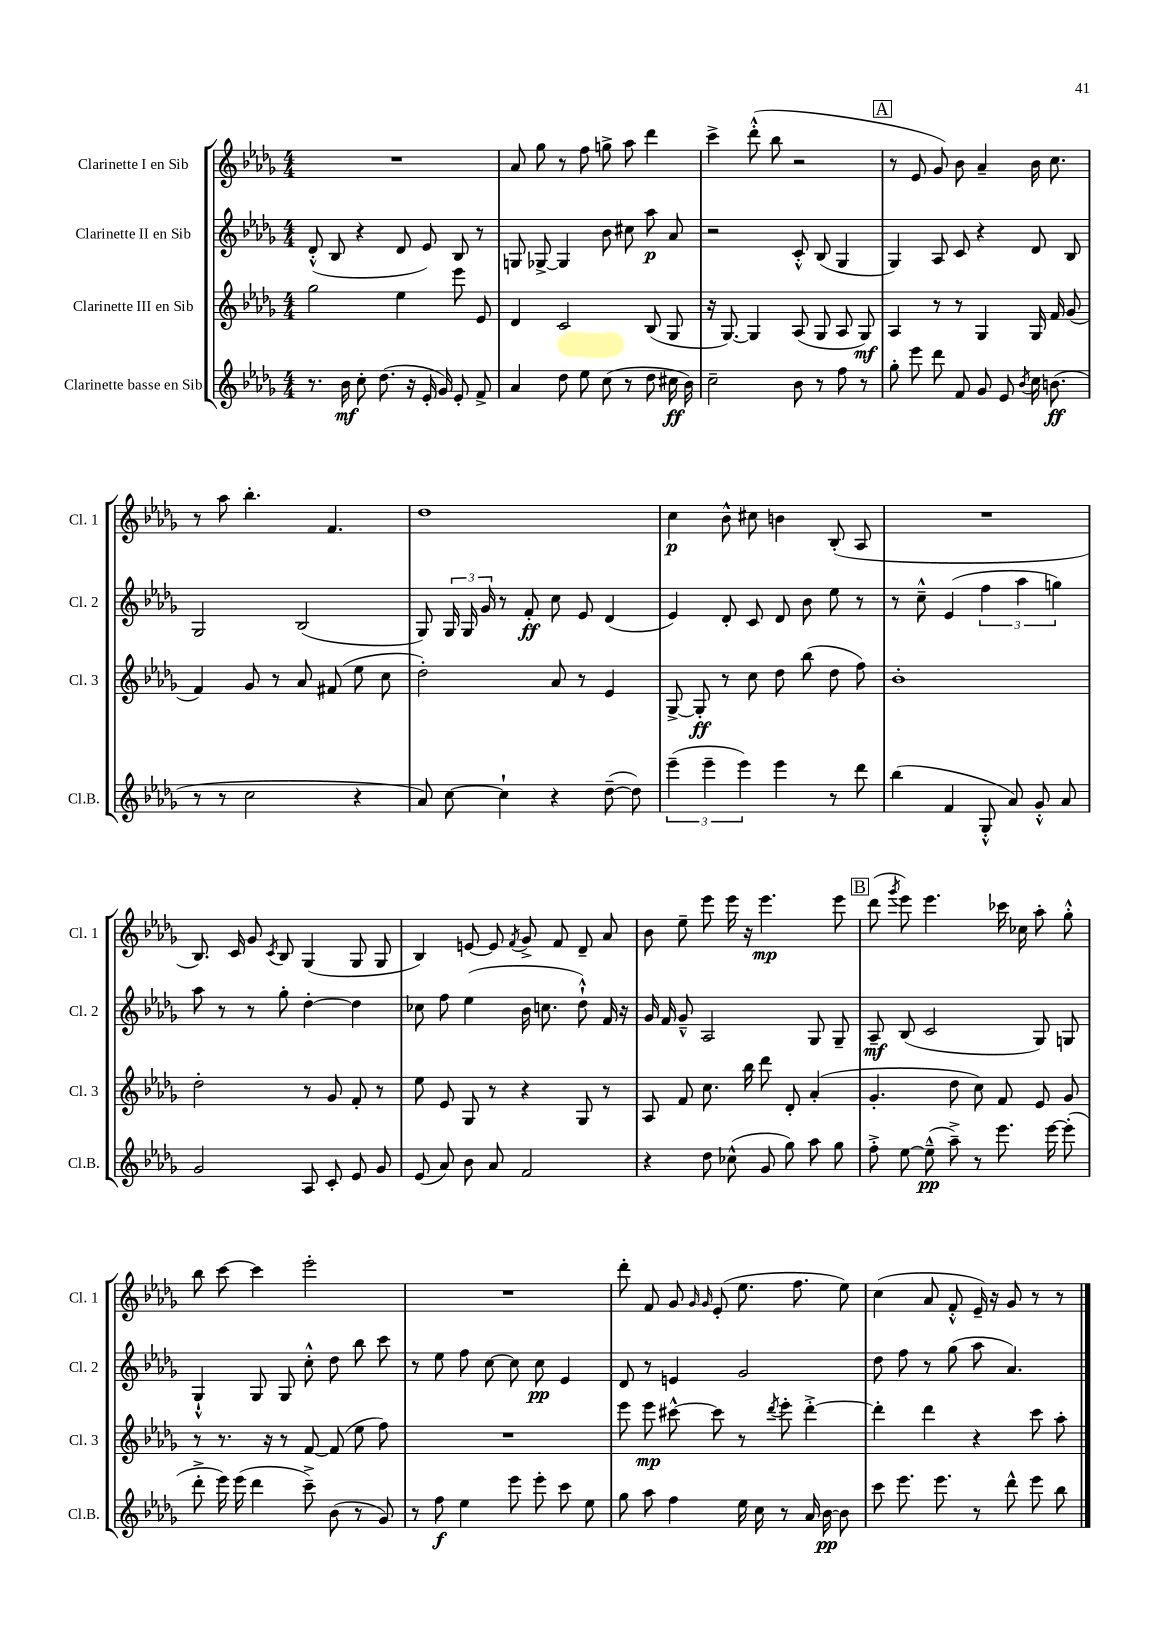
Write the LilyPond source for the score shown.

<<
\new StaffGroup <<
\new Staff = "s0" \with { instrumentName = "Clarinette I en Sib" shortInstrumentName = "Cl. 1" } {
    \clef treble \key des \major \numericTimeSignature \time 4/4
    \autoBeamOff R1 |
    aes'8 ges''8 r8 f''8 g''8-> aes''8 des'''4 |
    c'''4-> des'''8-.-^( bes''8 r2 |
    \mark \markup { \box "A" } r8 ees'8 ges'8) bes'8 aes'4-- bes'16 c''8. |
    r8 aes''8 bes''4.-. f'4. |
    des''1 |
    c''4\p bes'8-^ cis''8 b'4 bes8-.( aes8 |
    R1 |
    bes8.) c'16 ges'8 \acciaccatura { c'8 } bes8 ges4( ges8 ges8 |
    bes4) e'8~ e'8 \acciaccatura { f'8 } ges'8-> f'8 des'8-- aes'8 |
    bes'8 ees''8-- ees'''8 ees'''16 r16 ees'''4.\mp ees'''8 |
    \mark \markup { \box "B" } des'''8( \acciaccatura { ges'''8 } ees'''8) ees'''4. ces'''16 ces''16 aes''8-. ges''8-.-^ |
    bes''8 c'''8~ c'''4 ees'''2-. |
    R1 |
    des'''8-. f'8 ges'8 \grace { ges'16 ges'16 } ees'8-.( ees''8. f''8. ees''8) |
    c''4( aes'8 f'8-.-^ ees'16--) r16 ges'8 r8 r8 \bar "|." |
}
\new Staff = "s1" \with { instrumentName = "Clarinette II en Sib" shortInstrumentName = "Cl. 2" } {
    \clef treble \key des \major \numericTimeSignature \time 4/4
    \autoBeamOff des'8-.-^( bes8 r4 des'8 ees'8) bes8 r8 |
    g8 ges8~-> ges4 bes'8 cis''8 aes''8\p aes'8 |
    r2 c'8-.-^ bes8( ges4 |
    \mark \markup { \box "A" } ges4) aes8 c'8 r4 des'8 bes8 |
    ges2 bes2( |
    ges8) \tuplet 3/2 { ges16 ges16 ges'16 } r8 f'8-.\ff c''8 ees'8 des'4( |
    ees'4) des'8-. c'8 des'8 bes'8 ees''8 r8 |
    r8 c''8---^ ees'4( \tuplet 3/2 { f''4 aes''4 g''4) } |
    aes''8 r8 r8 ges''8-. des''4~-. des''4 |
    ces''8 f''8 ees''4( bes'16 c''8. des''8-!-^) f'16 r16 |
    ges'16 f'16 ges'8---^ aes2 ges8 ges8-- |
    \mark \markup { \box "B" } aes8--\mf bes8( c'2 ges8) g8 |
    ges4-!-^ ges8 ges8 c''8-.-^ des''8 bes''8 c'''8 |
    r8 ees''8 f''8 c''8~ c''8 c''8\pp ees'4 |
    des'8 r8 e'4 ges'2 |
    des''8 f''8 r8 ges''8( aes''8 aes'4.) \bar "|." |
}
\new Staff = "s2" \with { instrumentName = "Clarinette III en Sib" shortInstrumentName = "Cl. 3" } {
    \clef treble \key des \major \numericTimeSignature \time 4/4
    \autoBeamOff ges''2 ees''4 ees'''8 ees'8 |
    des'4 c'2 bes8( ges8 |
    r16 ges8.~) ges4 aes8( ges8 aes8 ges8\mf) |
    \mark \markup { \box "A" } aes4 r8 r8 ges4 ges16 f'16 ges'8( |
    f'4) ges'8 r8 aes'8 fis'8( ees''8 c''8 |
    des''2-.) aes'8 r8 ees'4 |
    ges8~-> ges8-.\ff r8 c''8 des''8 bes''8( des''8 f''8) |
    bes'1-. |
    des''2-. r8 ges'8 f'8-. r8 |
    ees''8 ees'8 ges8 r8 r4 ges8 r8 |
    aes8 f'8 c''8. bes''16 des'''8 des'8-. aes'4-.( |
    \mark \markup { \box "B" } ges'4.-. des''8 c''8) f'8 ees'8 ges'8 |
    r8 r8. r16 r8 f'8~ f'8( ees''8 f''8) |
    R1 |
    ees'''8 ees'''8\mp cis'''8~-^ cis'''8 r8 \acciaccatura { des'''8 } ees'''8-. des'''4~-.-> |
    des'''4-. des'''4 r4 c'''8 aes''8-. \bar "|." |
}
\new Staff = "s3" \with { instrumentName = "Clarinette basse en Sib" shortInstrumentName = "Cl.B." } {
    \clef treble \key des \major \numericTimeSignature \time 4/4
    \autoBeamOff r8. bes'16\mf c''8-. des''8.( r16 ees'16-. ges'16) ees'8-. f'8-> |
    aes'4 des''8 ees''8 c''8( r8 des''8 cis''16\ff bes'16) |
    c''2-- bes'8 r8 f''8 r8 |
    \mark \markup { \box "A" } ges''8-. ees'''8 des'''8 f'8 ges'8 ees'8 \acciaccatura { bes'8 } c''16 b'8.\ff( |
    r8 r8 c''2 r4 |
    aes'8) c''8~ c''4-! r4 des''8~--( des''8) |
    \tuplet 3/2 { ees'''4--( ees'''4-- ees'''4) } ees'''4 r8 des'''8 |
    bes''4( f'4 ges8-.-^ aes'8) ges'8-.-^ aes'8 |
    ges'2 aes8 c'8-. ees'8 ges'8 |
    ees'8( aes'8) bes'8 aes'8 f'2 |
    r4 des''8 ces''8-^( ges'8 ges''8) aes''8 ges''8 |
    \mark \markup { \box "B" } f''8-.-> ees''8~ ees''8---^\pp( aes''8--->) r8 ees'''8. ees'''16~ ees'''8-.( |
    des'''8-.-> ees'''16) ees'''16( des'''4 c'''8--->) bes'8( r8 ges'8) |
    r8 f''8\f ees''4 ees'''8 ees'''8-. c'''8 ees''8 |
    ges''8 aes''8 f''4 ees''16 c''16 r8 aes'16 bes'16~\pp bes'8 |
    c'''8 ees'''8. ees'''8. r8 des'''8-^ ees'''8 bes''8 \bar "|." |
}
>>
>>
\layout { \context { \Score \remove "Bar_number_engraver" } }
